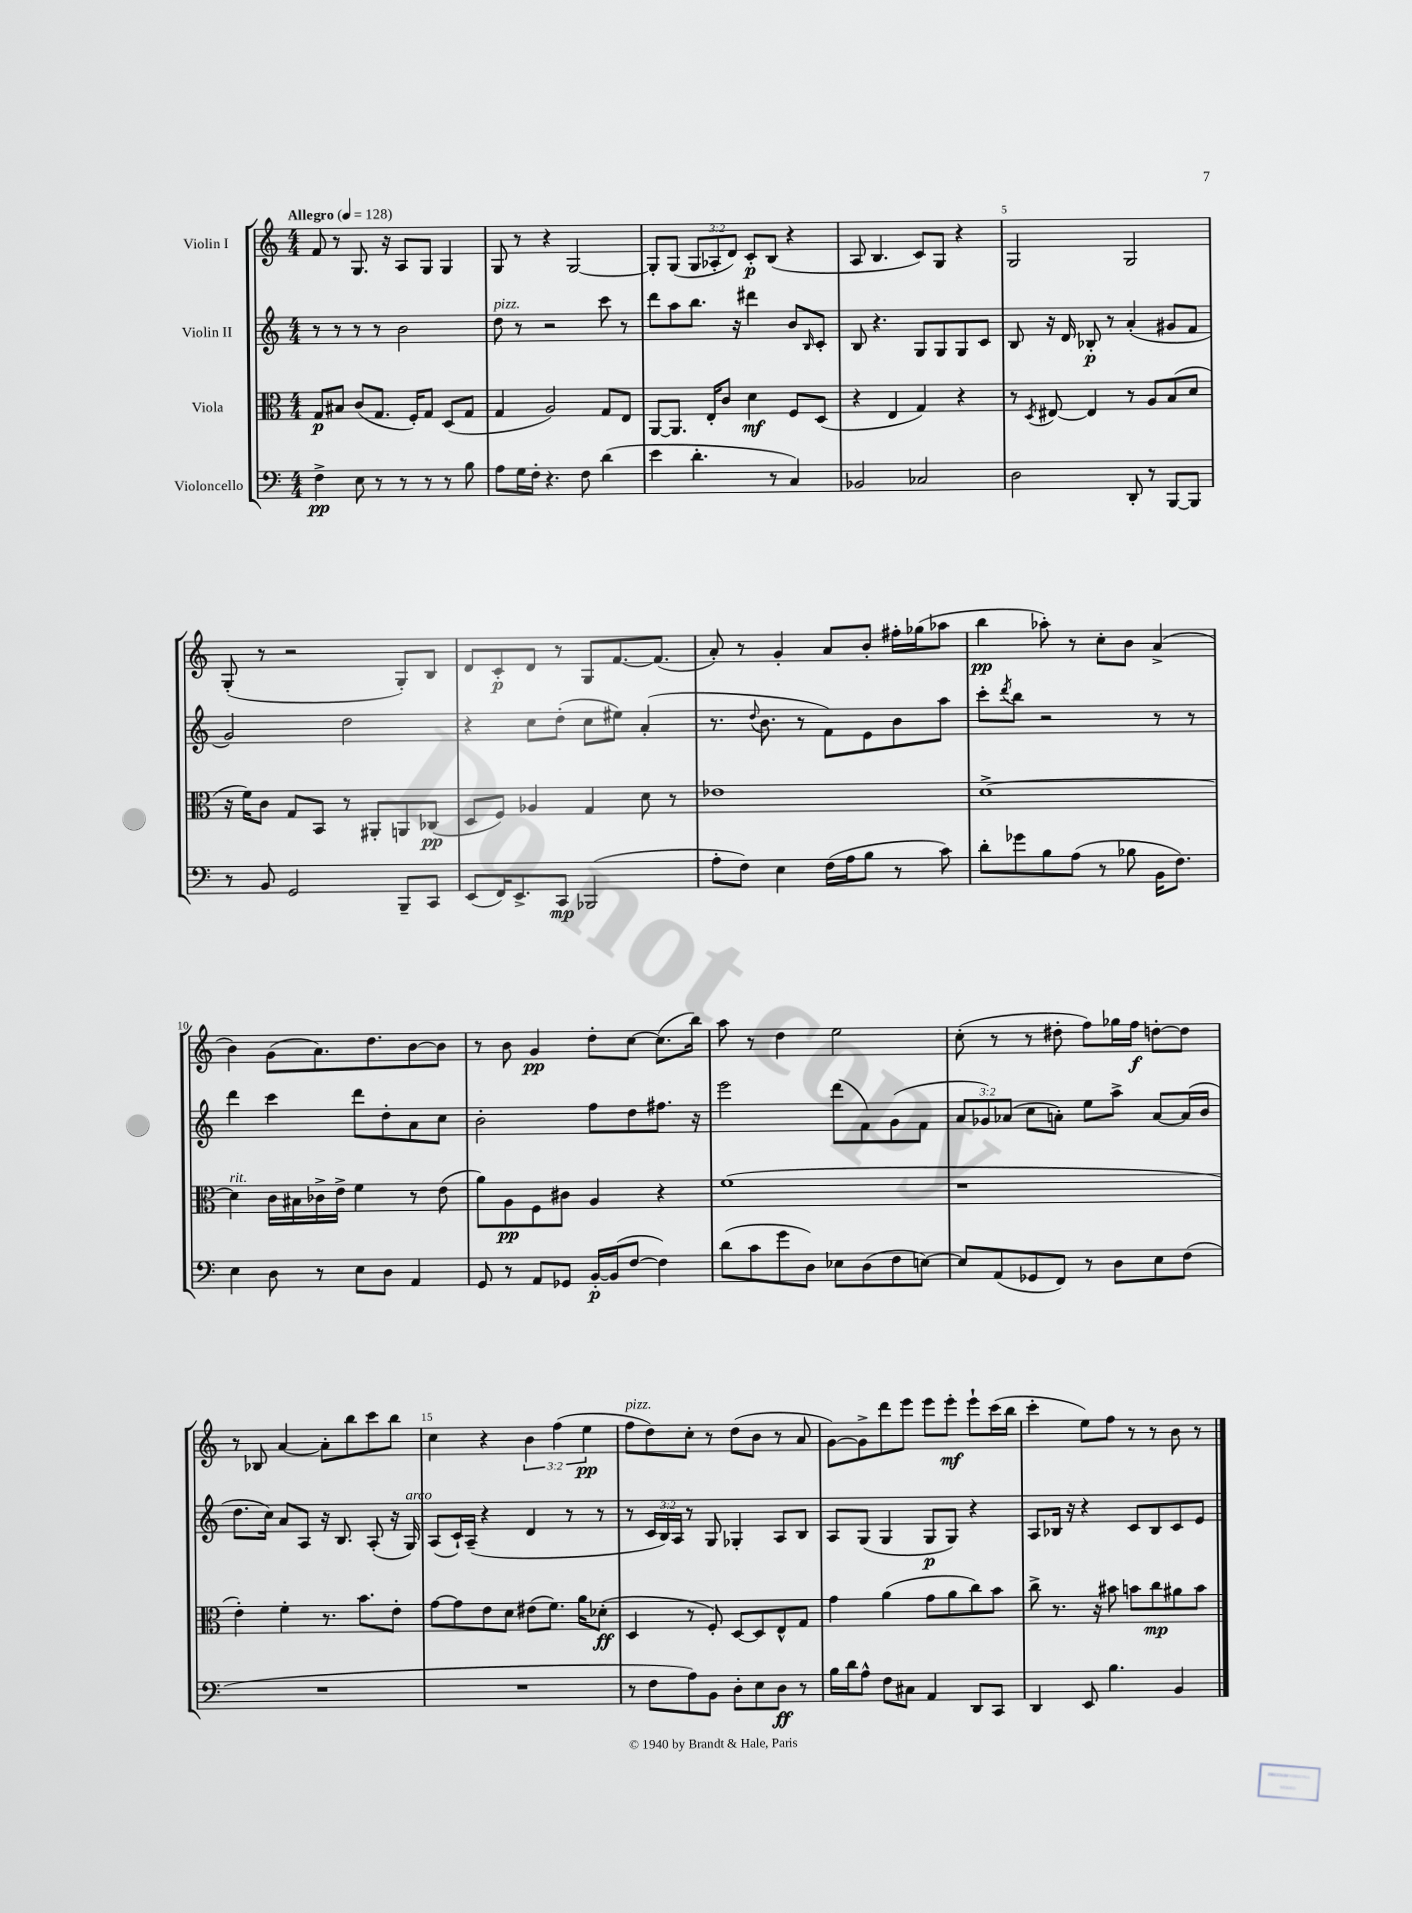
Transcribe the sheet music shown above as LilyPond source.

<<
\new StaffGroup <<
\new Staff = "s0" \with { instrumentName = "Violin I" } {
    \clef treble \key c \major \numericTimeSignature \time 4/4 \override Staff.TupletNumber.text = #tuplet-number::calc-fraction-text \tempo "Allegro" 4 = 128
    f'8 r8 g8. r16 a8 g8 g4 |
    g8 r8 r4 g2~ |
    g8-. g8( \tuplet 3/2 { g8 aes8-. d'8) } c'8-.\p b8( r4 |
    a8 b4. c'8) g8 r4 |
    g2 g2 |
    g8-.( r8 r2 g8-.) b8 |
    d'8 c'8-.\p d'8 r8 g8 f'8.~ f'8.( |
    a'8-.) r8 g'4-. a'8 b'8-. fis''16-. ges''16( aes''8 |
    b''4\pp aes''8-.) r8 c''8-. b'8 a'4->( |
    b'4) g'8( a'8.) d''8. b'8~ b'8 |
    r8 b'8 g'4\pp d''8-. c''8~ c''8.( b''16) |
    a''8 r8 d''4 e''2 |
    c''8-.( r8 r8 dis''8-. f''8) ges''16 f''16\f d''8~-. d''8 |
    r8 bes8 a'4~ a'8-. b''8 c'''8 b''8 |
    c''4 r4 \tuplet 3/2 { b'4 f''4( e''4\pp } |
    f''8^\markup { \italic "pizz." } d''8) c''8-. r8 d''8( b'8 r8 a'8 |
    g'8~) g'8-> d'''8 e'''8 e'''8 e'''8-.\mf e'''8-! c'''16( b''16 |
    c'''4-. e''8) f''8 r8 r8 b'8 r8 \bar "|." |
}
\new Staff = "s1" \with { instrumentName = "Violin II" } {
    \clef treble \key c \major \numericTimeSignature \time 4/4 \override Staff.TupletNumber.text = #tuplet-number::calc-fraction-text
    r8 r8 r8 r8 b'2 |
    d''8^\markup { \italic "pizz." } r8 r2 c'''8 r8 |
    d'''8 a''8 b''8. r16 dis'''4 b'8 \grace { b16 } c'8-. |
    b8 r4. g8 g8 g8 c'8 |
    b8 r16 d'16 bes8-.\p r8 a'4-.( gis'8 f'8 |
    g'2) d''2 |
    r4 c''8 d''8-.( c''8 eis''8) a'4-.( |
    r8. \appoggiatura { d''8 } b'8. r8 f'8) e'8 b'8 a''8 |
    c'''8-. \acciaccatura { d'''8 } b''8 r2 r8 r8 |
    d'''4 c'''4 d'''8 d''8-. a'8 c''8 |
    b'2-. f''8 d''8 fis''8. r16 |
    e'''2 d'''8( f'8) g'8( f'8 |
    \tuplet 3/2 { a'8 ges'8) aes'8( } c''8 a'8-.) e''8 a''8-> a'8~ a'16( b'16 |
    d''8. c''16) a'8 a8 r16 b8. a8-.( r16 g16^\markup { \italic "arco" }) |
    a8( c'16-!) a16--( r4 d'4 r8 r8 |
    r8 \tuplet 3/2 { c'16 b16) a16 } r8 g8 ges4-. a8 b8 |
    a8 g8( g4 g8\p g8) r4 |
    a8 bes16 r16 r4 c'8 bes8 c'8 e'8 \bar "|." |
}
\new Staff = "s2" \with { instrumentName = "Viola" } {
    \clef alto \key c \major \numericTimeSignature \time 4/4
    g8\p bis8 c'8( g8. f16-.) g8 d8( g8 |
    g4 a2) g8 e8 |
    a,8~ a,8. e16-. c'8 d'4\mf f8 d8( |
    r4 e4 g4) r4 |
    r8 \acciaccatura { d8 } eis8~ eis4 r8 a8 b8( d'8 |
    r16 f'16) c'8 g8 b,8 r8 ais,8-. a,8 ces8\pp( |
    d8 f8) aes4 g4 d'8 r8 |
    ees'1 |
    d'1~-> |
    d'4^\markup { \italic "rit." } c'16 bis16 ces'16-> e'16-> f'4 r8 e'8( |
    a'8) a8\pp f8 cis'8 a4 r4 |
    f'1( |
    r1 |
    e'4-.) f'4-. r8. b'8. e'8-. |
    g'8~ g'8 e'8 d'8 eis'8( f'8.) a'16 des'8-.\ff( |
    d4 r8 f8-.) d8~ d8 e8-^ g8 |
    g'4 a'4( g'8 a'8 c''8) b'8 |
    c''8-> r8. r16 bis'8 b'8 c''8\mp ais'8 b'8 \bar "|." |
}
\new Staff = "s3" \with { instrumentName = "Violoncello" } {
    \clef bass \key c \major \numericTimeSignature \time 4/4
    f4->\pp e8 r8 r8 r8 r8 b8 |
    a8 g16 f16-. r4. f8 d'4( |
    e'4 d'4.-. r8 c4) |
    bes,2 ces2 |
    d2 d,8-. r8 b,,8~ b,,8 |
    r8 b,8 g,2 b,,8-- c,8 |
    e,8( f,16) e,8.-> c,8\mp bes,,2( |
    a8-. f8) e4 f16( a16 b8 r8 c'8) |
    d'8-. ges'8 b8 a8( r8 bes8 b,16 f8.) |
    e4 d8 r8 e8 d8 a,4 |
    g,8 r8 a,8 ges,8 b,16~-.\p b,16( f8~ f4) |
    d'8( c'8 g'8 d8) ees8 d8( f8 e8~) |
    e8 a,8( ges,8 f,8) r8 d8 e8 f8( |
    R1 |
    R1 |
    r8 f8 a8) b,8 d8-. e8 d8\ff r8 |
    b16 d'16 a8-^ f8 cis8 a,4 d,8 c,8 |
    d,4 e,8 b4. b,4 \bar "|." |
}
>>
>>
\layout { \context { \Score \override BarNumber.break-visibility = ##(#f #t #t) barNumberVisibility = #(every-nth-bar-number-visible 5) } }
